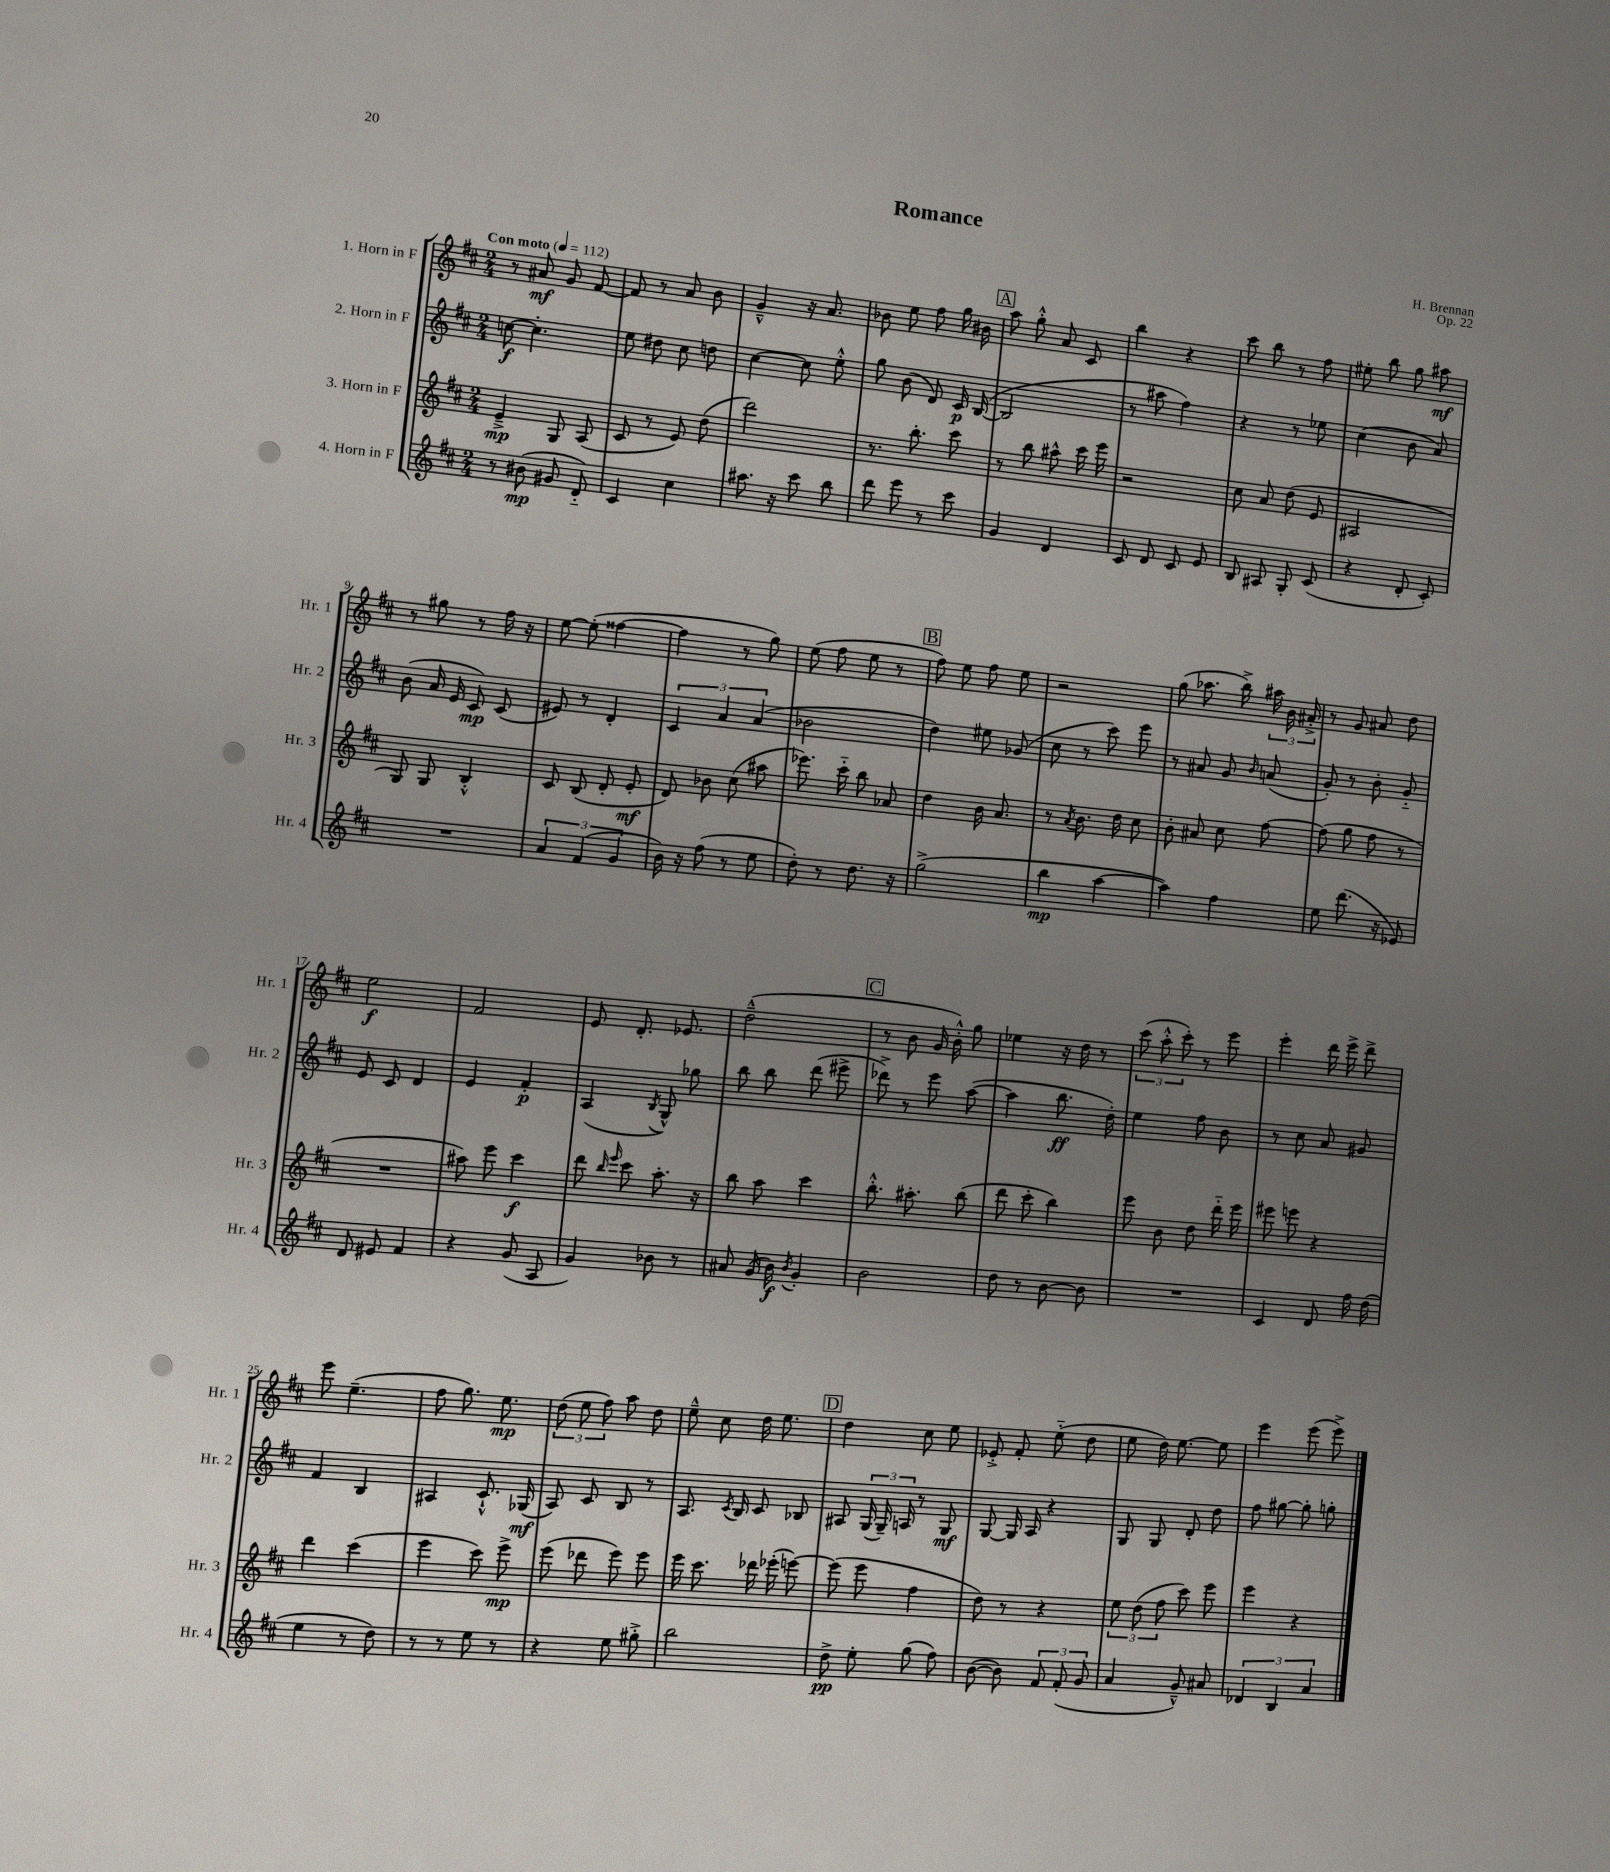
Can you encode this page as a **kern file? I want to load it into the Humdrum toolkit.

**kern	**dynam	**kern	**dynam	**kern	**dynam	**kern	**dynam
*part4	*part4	*part3	*part3	*part2	*part2	*part1	*part1
*staff4	*staff4	*staff3	*staff3	*staff2	*staff2	*staff1	*staff1
*I"4. Horn in F	*	*I"3. Horn in F	*	*I"2. Horn in F	*	*I"1. Horn in F	*
*I'Hr. 4	*	*I'Hr. 3	*	*I'Hr. 2	*	*I'Hr. 1	*
*clefG2	*	*clefG2	*	*clefG2	*	*clefG2	*
*k[f#c#]	*	*k[f#c#]	*	*k[f#c#]	*	*k[f#c#]	*
*M2/4	*	*M2/4	*	*M2/4	*	*M2/4	*
*MM112	*	*MM112	*	*MM112	*	*MM112	*
=1	=1	=1	=1	=1	=1	=1	=1
!	!	!	!	!	!	!LO:TX:a:B:t=Con moto	!
8r	.	4e~^/	mp	[8ccn\	f	8r	.
(8b#X\	mp	.	.	4.cc'\]	.	8a#X/	mf
8g#X/	.	8G/	.	.	.	8g/	.
8d/)	.	(8A/	.	.	.	[8f#/	.
=2	=2	=2	=2	=2	=2	=2	=2
4c#/	.	8c#/	.	8ee\	.	8f#/]	.
.	.	8r	.	8dd#X\	.	8r	.
4cc#\	.	8e/)	.	8cc#\	.	8a/	.
.	.	(8dd\	.	8ddn\	.	8b\	.
=3	=3	=3	=3	=3	=3	=3	=3
8.aa#X\	.	2ddd\)	.	[4cc#\	.	4g~^^/	.
16r	.	.	.	.	.	.	.
8ccc#\	.	.	.	8cc#\]	.	16r	.
.	.	.	.	.	.	8.a/	.
8bb\	.	.	.	8ee'^^\	.	.	.
=4	=4	=4	=4	=4	=4	=4	=4
8ddd\	.	8.r	.	8gg\	.	8b-X\	.
8eee\	.	.	.	(8b\	.	8ee\	.
.	.	8.bb'\	.	.	.	.	.
8r	.	.	.	8d/)	.	8ff#\	.
8ccc#\	.	8ccc#\	.	16c#/	p	16gg\	.
.	.	.	.	([16B/	.	16b#X\	.
!!LO:REH:place=s1:t=A
=5	=5	=5	=5	=5	=5	=5	=5
4g/	.	8r	.	2B/]	.	8aa\	.
.	.	8bb\	.	.	.	8gg'^^\	.
4d/	.	8aa#X^^\	.	.	.	8a/	.
.	.	16ccc#\	.	.	.	8c#/	.
.	.	16eee\	.	.	.	.	.
=6	=6	=6	=6	=6	=6	=6	=6
8c#/	.	2r	.	8r	.	4bb\	.
8d/	.	.	.	8aa#X\	.	.	.
8c#/	.	.	.	4ff#\)	.	4r	.
8e/	.	.	.	.	.	.	.
=7	=7	=7	=7	=7	=7	=7	=7
8B/	.	8cc#\	.	4r	.	8ccc#\	.
8A#X/	.	8a/	.	.	.	8bb\	.
8G'/	.	(8dd\	.	8r	.	8r	.
(8c#/	.	8e/	.	8ee-X\	.	8ff#\	.
=8	=8	=8	=8	=8	=8	=8	=8
4r	.	2A#X/	.	(4cc#\	.	8ee#X'\	.
.	.	.	.	.	.	8bb\	.
8d'/	.	.	.	8b\	.	8gg\	.
8c#'/)	.	.	.	8a/)	.	8aa#X\	mf
!!LO:LB:g=z
=9	=9	=9	=9	=9	=9	=9	=9
2r	.	8G/)	.	(8b\	.	8r	.
.	.	8G/	.	16a/	.	8gg#X\	.
.	.	.	.	16e/	.	.	.
.	.	4B'^^/	.	8c#/)	mp	8r	.
.	.	.	.	(8c#/	.	16ff#\	.
.	.	.	.	.	.	16r	.
=10	=10	=10	=10	=10	=10	=10	=10
6a/	.	8c#/	.	8e#X/)	.	[8ee\	.
.	.	(8B/	.	8r	.	(8ee'\]	.
(6f#/	.	.	.	.	.	.	.
.	.	8d'/	.	4d'/	.	[4ff##X\	.
6g/	.	.	.	.	.	.	.
.	.	8e'/	mf	.	.	.	.
=11	=11	=11	=11	=11	=11	=11	=11
16b\)	.	8d/)	.	6c#/	.	4ff##\]	.
16r	.	.	.	.	.	.	.
(8ff#\	.	8b-X\	.	.	.	.	.
.	.	.	.	6a/	.	.	.
8r	.	(8cc#\	.	.	.	8r	.
.	.	.	.	(6a/	.	.	.
8ee\	.	8aa#X\	.	.	.	8gg\)	.
=12	=12	=12	=12	=12	=12	=12	=12
8dd'\)	.	8.eee-X\)	.	2b-X\	.	(8ee\	.
8r	.	.	.	.	.	8ff#\	.
.	.	16ccc#\	.	.	.	.	.
8.dd\	.	8bb\	.	.	.	8ee\	.
.	.	8a-X/	.	.	.	8r	.
16r	.	.	.	.	.	.	.
!!LO:REH:place=s1:t=B
=13	=13	=13	=13	=13	=13	=13	=13
(2gg^\	.	4dd\	.	4dd\)	.	8ff#\)	.
.	.	.	.	.	.	8ee\	.
.	.	16b\	.	8ee#X\	.	8ff#\	.
.	.	8.a/	.	.	.	.	.
.	.	.	.	(8g-X/	.	8ee\	.
=14	=14	=14	=14	=14	=14	=14	=14
4bb\	mp	8r	.	8cc#\	.	2r	.
.	.	8qa/	.	.	.	.	.
.	.	8.b\	.	8r	.	.	.
[4aa\	.	.	.	8ccc#\)	.	.	.
.	.	16dd\	.	.	.	.	.
.	.	8cc#\	.	8eee\	.	.	.
=15	=15	=15	=15	=15	=15	=15	=15
4aa\])	.	8b'\	.	8r	.	(8gg\	.
.	.	8a#X/	.	8a#X/	.	8.aa-X\	.
4ff#\	.	8cc#\	.	8g/	.	.	.
.	.	.	.	.	.	16bb^\)	.
.	.	.	.	16qqb/	.	.	.
.	.	[8ff#\	.	(8an/	.	24aa#X\	.
.	.	.	.	.	.	24b\	.
.	.	.	.	.	.	24a#X'^/	.
=16	=16	=16	=16	=16	=16	=16	=16
8ee\	.	(8ff#\]	.	8g'/)	.	8r	.
(8.ddd\	.	8gg\	.	8r	.	8g/	.
.	.	8ff#\	.	8b'\	.	8a#X/	.
16r	.	.	.	.	.	.	.
8e-X/)	.	8r	.	8g/	.	8dd\	.
!!LO:LB:g=z
=17	=17	=17	=17	=17	=17	=17	=17
8d/	.	2r	.	8e/	.	2ee\	f
8e#X/	.	.	.	8c#/	.	.	.
4f#/	.	.	.	4d/	.	.	.
=18	=18	=18	=18	=18	=18	=18	=18
4r	.	8aa#X\)	.	4e/	.	2f#/	.
.	.	8eee\	.	.	.	.	.
(8g/	.	4ccc#\	f	4f#'/	p	.	.
8A/	.	.	.	.	.	.	.
=19	=19	=19	=19	=19	=19	=19	=19
4g/)	.	8ddd\	.	(4A/	.	8e/	.
.	.	16qqbb/	.	.	.	.	.
.	.	16qqeee/	.	.	.	.	.
.	.	8ccc#\	.	.	.	8.d'/	.
.	.	.	.	8qB/	.	.	.
8b-X\	.	8.aa'\	.	8G^^/)	.	.	.
.	.	.	.	.	.	8.e-X/	.
8r	.	.	.	8gg-X\	.	.	.
.	.	16r	.	.	.	.	.
=20	=20	=20	=20	=20	=20	=20	=20
8a#X/	.	8bb\	.	8bb\	.	(2dd~^^\	.
(16g/	.	8aa\	.	8bb\	.	.	.
16b\)	f	.	.	.	.	.	.
8qb/	.	.	.	.	.	.	.
4g'/	.	4ccc#\	.	(8ddd\	.	.	.
.	.	.	.	8eee#X^\	.	.	.
!!LO:REH:place=s1:t=C
=21	=21	=21	=21	=21	=21	=21	=21
2b\	.	8.bb'^^\	.	8ddd-X^\)	.	8r	.
.	.	.	.	8r	.	8b\	.
.	.	8.aa#X'\	.	.	.	.	.
.	.	.	.	8eee\	.	16g/	.
.	.	.	.	.	.	16b'^^\)	.
.	.	(8bb\	.	([8aa\	.	8gg\	.
=22	=22	=22	=22	=22	=22	=22	=22
8dd\	.	8ddd\	.	4aa\]	.	4ee-X\	.
8r	.	8ccc#'\	.	.	.	.	.
[8b\	.	4bb\)	.	8.bb\	ff	16r	.
.	.	.	.	.	.	16dd\	.
8b\]	.	.	.	.	.	8r	.
.	.	.	.	16dd'\)	.	.	.
=23	=23	=23	=23	=23	=23	=23	=23
2r	.	8eee\	.	4ee\	.	(12ccc#\	.
.	.	.	.	.	.	12aa'^^\	.
.	.	8b\	.	.	.	.	.
.	.	.	.	.	.	12ccc#'\)	.
.	.	8dd\	.	8ff#\	.	8r	.
.	.	16ddd\	.	8b\	.	8eee\	.
.	.	16eee\	.	.	.	.	.
=24	=24	=24	=24	=24	=24	=24	=24
4c#/	.	8eee#X\	.	8r	.	4eee'\	.
.	.	8eeen\	.	8cc#\	.	.	.
8d/	.	4r	.	8a/	.	16ddd\	.
.	.	.	.	.	.	16eee^\	.
16ff#\	.	.	.	8g#X/	.	8ddd^\	.
(16dd\	.	.	.	.	.	.	.
!!LO:LB:g=z
=25	=25	=25	=25	=25	=25	=25	=25
4ee\	.	4ddd\	.	4f#/	.	8eee\	.
.	.	.	.	.	.	(4.ee~\	.
8r	.	(4ccc#\	.	4B/	.	.	.
8dd\)	.	.	.	.	.	.	.
=26	=26	=26	=26	=26	=26	=26	=26
8r	.	4eee\	.	4A#X/	.	8ff#\	.
8r	.	.	.	.	.	8.gg\)	.
8ee\	.	8ccc#\)	.	8.c#`^^/	.	.	.
.	.	.	.	.	.	8.ee\	mp
8r	.	8eee^\	mp	.	.	.	.
.	.	.	.	(16G-X/	mf	.	.
=27	=27	=27	=27	=27	=27	=27	=27
4r	.	(8eee\	.	8A/)	.	(12dd\	.
.	.	.	.	.	.	12ee\	.
.	.	8ddd-X\	.	8c#/	.	.	.
.	.	.	.	.	.	12ff#\)	.
8ee\	.	8eee\)	.	8B/	.	8aa\	.
8gg#X'^\	.	8eee\	.	8r	.	8dd\	.
=28	=28	=28	=28	=28	=28	=28	=28
2bb\	.	16eee\	.	8.A/	.	8ee~^^\	.
.	.	8.ccc#\	.	.	.	.	.
.	.	.	.	.	.	8cc#\	.
.	.	.	.	8qc#/	.	.	.
.	.	.	.	16B/	.	.	.
.	.	16ddd-X\	.	8c#/	.	16dd\	.
.	.	(16eee-X'\	.	.	.	8.ee\	.
.	.	[8eeen\)	.	8B-X/	.	.	.
!!LO:REH:place=s1:t=D
=29	=29	=29	=29	=29	=29	=29	=29
8dd^\	pp	(8eee\]	.	8A#X/	.	4dd\	.
8ee'\	.	8eee\	.	(24G/	.	.	.
.	.	.	.	24G~/)	.	.	.
.	.	.	.	24An/	.	.	.
(8gg\	.	4ff#\	.	8r	.	8cc#\	.
8ff#\)	.	.	.	8G/	mf	8ee\	.
=30	=30	=30	=30	=30	=30	=30	=30
([8b\	.	8dd\)	.	[8G/	.	8e-X'^/	.
8b\])	.	8r	.	16G/]	.	8f#'/	.
.	.	.	.	16A/	.	.	.
12f#/	.	4r	.	4r	.	(8ee\	.
(12f#'/	.	.	.	.	.	.	.
.	.	.	.	.	.	8dd\	.
12g/	.	.	.	.	.	.	.
=31	=31	=31	=31	=31	=31	=31	=31
4a/	.	12ee\	.	8G/	.	8ee\	.
.	.	(12dd\	.	.	.	.	.
.	.	.	.	8G/	.	16dd\)	.
.	.	12ff#\	.	.	.	.	.
.	.	.	.	.	.	[8.ee\	.
8g~^^/)	.	8ccc#\)	.	8d'/	.	.	.
8a#X/	.	8eee\	.	8dd\	.	8ee\]	.
=32	=32	=32	=32	=32	=32	=32	=32
6d-X/	.	4eee\	.	8ff#\	.	4eee\	.
.	.	.	.	[8gg#X\	.	.	.
6B/	.	.	.	.	.	.	.
.	.	4r	.	8gg#'\]	.	(8eee\	.
6a/	.	.	.	.	.	.	.
.	.	.	.	8ggn'\	.	8eee^\)	.
==	==	==	==	==	==	==	==
*-	*-	*-	*-	*-	*-	*-	*-
